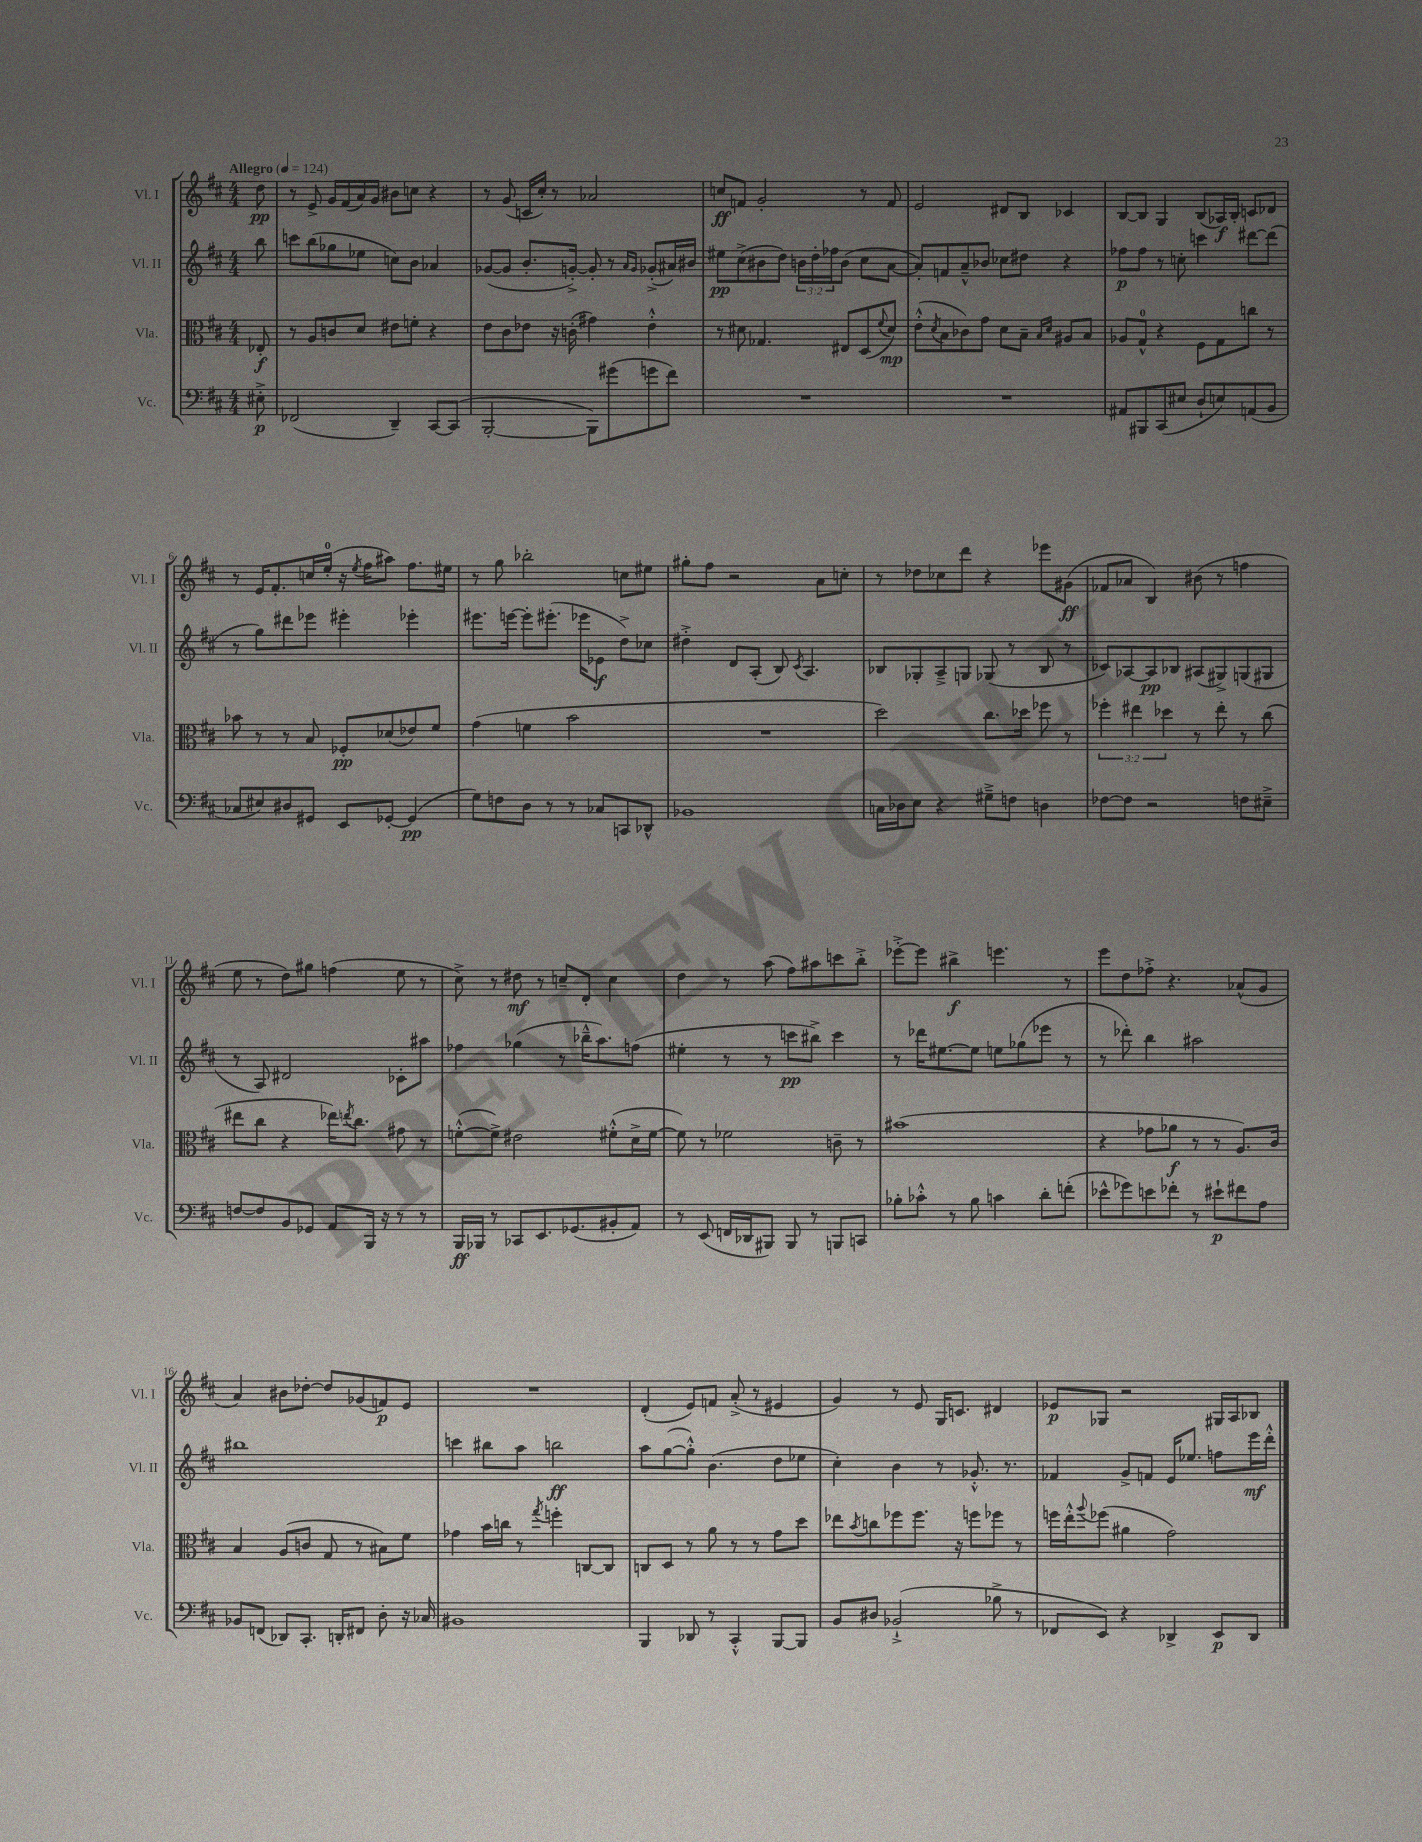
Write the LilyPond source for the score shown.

<<
\new StaffGroup <<
\new Staff = "s0" \with { instrumentName = "Vl. I" shortInstrumentName = "Vl. I" } {
    \clef treble \key d \major \numericTimeSignature \time 4/4 \partial 8 \tempo "Allegro" 4 = 124
    d''8\pp |
    r8 e'8-> g'16 fis'16( a'16) g'16 bis'8 c''8 r4 |
    r8 g'8( c'16 cis''16-.) r8 aes'2 |
    c''8\ff f'8 g'2-. r8 f'8 |
    e'2 dis'8 b8 ces'4 |
    b8~ b8 g4 b8( aes16\f) b16-. c'8 des'8 |
    r8 e'16 fis'8.-. c''16 e''16-0-.( r16 \acciaccatura { e''8 } fis''16 ais''8) fis''8. eis''16 |
    r8 g''8 bes''2-. c''8 eis''8 |
    gis''8-. fis''8 r2 a'8 c''8-. |
    r8 des''8 ces''8 d'''8 r4 ees'''8 gis'8\ff( |
    fes'8 aes'8 b4) bis'8( r8 f''4 |
    e''8 r8 d''8) gis''8 f''4( e''8 r8 |
    cis''8->) r8 dis''8\mf r8 c''8-- d'8-. c''4 |
    d''4 r8 a''8( fis''8) ais''8 c'''8 b''8-.-> |
    ees'''8~-.-> ees'''8 bis''4->\f e'''4. r8 |
    e'''8 d''8 fes''8-.-> r4. aes'8-^( g'8 |
    a'4) bis'8 des''8~-. des''8 ges'8( f'8\p) e'8 |
    R1 |
    d'4-.( e'8) f'8 a'8-.->( r8 eis'4 |
    g'4) r8 e'8 g16 c'8. dis'4 |
    ees'8\p ges8 r2 gis16 a16 bes8 \bar "|." |
}
\new Staff = "s1" \with { instrumentName = "Vl. II" shortInstrumentName = "Vl. II" } {
    \clef treble \key d \major \numericTimeSignature \time 4/4 \override Staff.TupletNumber.text = #tuplet-number::calc-fraction-text \partial 8
    b''8 |
    c'''8 b''8( ges''8 ees''8 c''8) b'8 aes'4 |
    ges'8~( ges'8 b'8.-. g'16~-.->) g'8-. r8 \grace { a'16 g'16 } ges'8-.->( ais'16) bis'16 |
    eis''8\pp cis''8->( bis'8 d''8) \tuplet 3/2 { b'16 d''16-. fes''16 } b'8( cis''8 a'8~ |
    a'8-.) f'8 a'8---^ bes'8 ces''8 dis''8 r4 |
    fes''8\p fes''8 r8 c''8-. c'''4 dis'''8~ dis'''8( |
    r8 g''8) dis'''8 ees'''8 eis'''4-. ees'''4-. |
    eis'''8. e'''16~ e'''8-. eis'''8.-.( ees'''16 ees'8\f d''8->) ces''8 |
    dis''4-.-> d'8 a8-.( b8) \acciaccatura { cis'8 } a4. |
    bes8 ges8-. a8---> g8 ges8( r8 bes8 r8 |
    ces'8) aes8~ aes8\pp bes8 ais8( gis8->) g8( gis8 |
    r8 a8) dis'2 ces'8-. ais''8 |
    fes''4 ges''4( r8 bes''16---^ a''8.) f''8( |
    eis''4-. r8 r8 c'''8\pp bis''8->) c'''4 |
    r8 des'''16 eis''8.~ eis''8 e''8 ges''8( ees'''8 r8 |
    r8 des'''8-.) b''4 ais''2 |
    bis''1 |
    c'''4 bis''8 a''8 b''2\ff |
    a''8 g''8~( g''8-.-^) b'4.( d''8 ees''8 |
    cis''4-.) b'4 r8 ges'8.-.-^ r8. |
    fes'4 g'8-> f'8 e'16 ees''8. f''8 e'''16\mf d'''16-.-^ \bar "|." |
}
\new Staff = "s2" \with { instrumentName = "Vla." shortInstrumentName = "Vla." } {
    \clef alto \key d \major \numericTimeSignature \time 4/4 \override Staff.TupletNumber.text = #tuplet-number::calc-fraction-text \partial 8
    ees8-.\f |
    r8 a8 c'8 d'8 eis'8 f'8-. r4 |
    e'8 cis'8 ees'8 r16 c'16-.( gis'4) ees'4-.-^ |
    r8 dis'8 ges4. eis8 d8( \appoggiatura { fis'8 } dis'8\mp) |
    e'8-.-^( \acciaccatura { d'8 } b8 ces'8) g'8 d'8 b8-- \grace { b16 d'16 } ais8 b8 |
    aes8 g8-0-^ r4 fis8 g8 c''8 r8 |
    bes'8 r8 r8 b8 fes8-.\pp des'8( ees'8) fis'8 |
    g'4( f'4 b'2 |
    R1 |
    d''2) cis''8. des''16 fes''8 r8 |
    \tuplet 3/2 { fes''4-. eis''4 des''4 } r8 eis''8-. r8 cis''8( |
    eis''8 cis''8 r4 ees''16) \acciaccatura { e''8 } cis''8. gis'8 r8 |
    f'8~-.-^( f'8->) eis'2 fis'8-.-^( d'16-> fis'16~ |
    fis'8) r8 fes'2 c'8-- r8 |
    bis'1( |
    r4 ges'8 aes'8\f r8 r8 a8.) cis'16 |
    b4 a8( c'8 g8 r8 bis8) fis'8 |
    ges'4 b'16 c''16 r8 \acciaccatura { g''8 } f''4-. c8~ c8 |
    c8 d8 r8 a'8 r8 r8 g'8 d''8 |
    ees''8 \acciaccatura { b'8 } c''8 fes''8 fes''8. r16 f''8 fes''8 r8 |
    f''16 e''16-.-^ \appoggiatura { a''8 } fes''8( ais'4 g'2) \bar "|." |
}
\new Staff = "s3" \with { instrumentName = "Vc." shortInstrumentName = "Vc." } {
    \clef bass \key d \major \numericTimeSignature \time 4/4 \partial 8
    eis8-.->\p |
    fes,2( d,4--) cis,8~ cis,8( |
    b,,2~-. b,,8) gis'8( g'8 fis'8) |
    R1 |
    R1 |
    ais,8 bis,,8 cis,8( eis8 d8-! e8) a,8( b,8 |
    ces8 eis8) dis8 gis,8 e,8 ges,8~-. ges,4\pp( |
    g8) f8 d8 r8 r8 ces8 c,8 des,8-^ |
    bes,1 |
    c16 des16 e8 r4 gis8---> f8 d4 |
    fes8~ fes8 r2 f8 eis8---> |
    f8~ f8 b,8 ges,8 a,8 b,,16 r16 r8 r8 |
    b,,16\ff bes,,16 r8 ces,8 e,8. ges,8.( bis,8-. a,8) |
    r8 e,8( f,16 des,16 bis,,8) bis,,8 r8 b,,8 c,8 |
    bes8-. ces'8-.-^ r8 bes8 c'4 d'8-. f'8-.( |
    ees'8-^ ges'8) e'8 fes'8-. r8 eis'8-!\p fis'8 a8 |
    bes,8 f,8( des,8) cis,8.-. d,16-. fis,8 d8-. r16 ces16 |
    bis,1 |
    b,,4 des,8 r8 cis,4-.-^ b,,8~ b,,8 |
    b,8 dis8 bes,2-!->( bes8-> r8 |
    fes,8 e,8) r4 des,4-> e,8\p des,8 \bar "|." |
}
>>
>>
